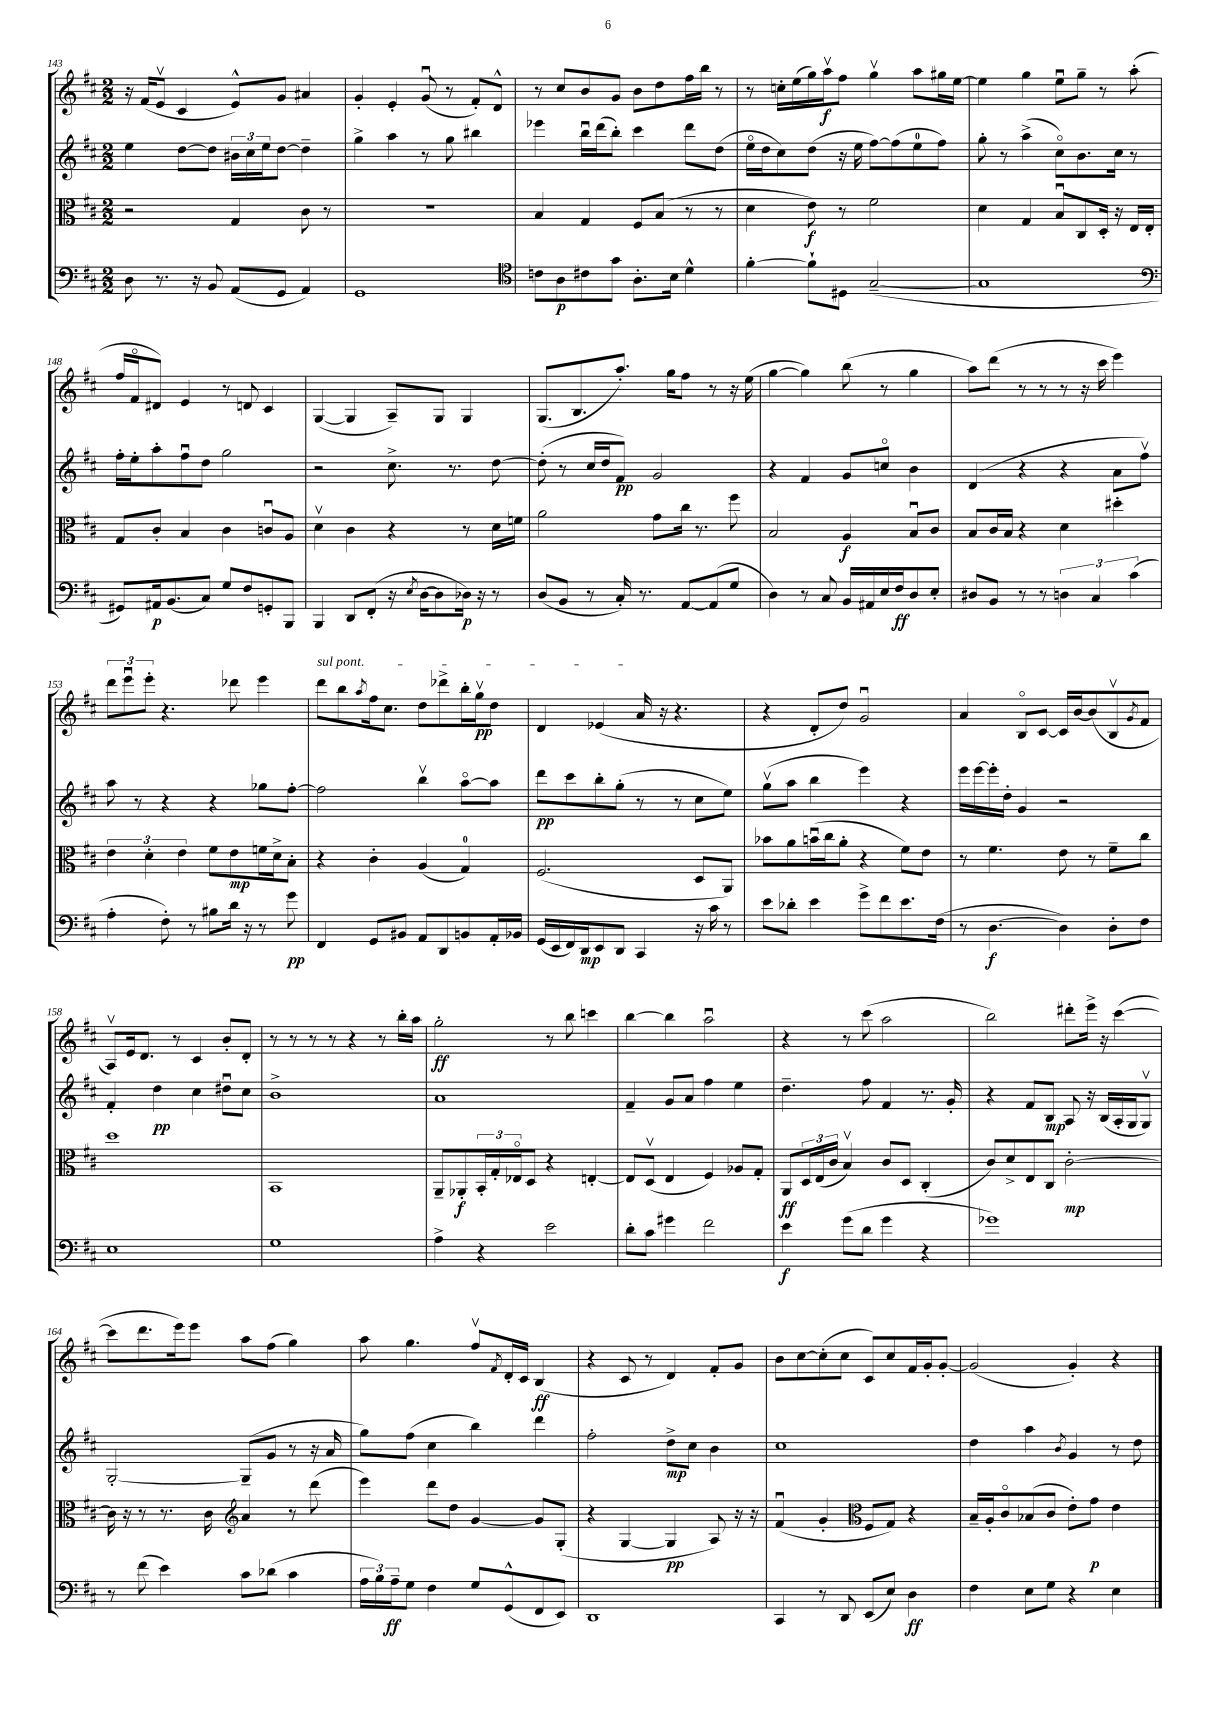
<<
\new StaffGroup <<
\new Staff = "s0" {
    \clef treble \key d \major \numericTimeSignature \time 2/2
    r16 fis'16( e'8\upbow cis'4 e'8-^) g'8 ais'4 |
    g'4-. e'4-. g'8\downbow( r8 fis'8-.) d'8-^ |
    r8 cis''8 b'8 g'8 b'8 d''8 fis''16 b''16 r8 |
    r8 c''16-. e''16( g''16) a''16\upbow\f fis''8 g''4\upbow a''8 gis''16 e''16~ |
    e''4 g''4 e''8\downbow g''8-- r8 a''8-.( |
    fis''16 fis'16\flageolet dis'8) e'4 r8 d'8 cis'4 |
    g4~( g4 a8--) g8 g4 |
    g8.( b8. a''8.-.) g''16 fis''8 r8 r16 e''16( |
    g''4~ g''4) b''8( r8 g''4 |
    a''8) d'''8( r8 r8 r8 r16 cis'''16 e'''4) |
    \tuplet 3/2 { d'''8 e'''8\downbow e'''8-. } r4. des'''8 e'''4 |
    \once \override TextSpanner.bound-details.left.text = \markup { \italic "sul pont." } d'''8\startTextSpan b''8 \acciaccatura { a''8 } fis''16 cis''8. d''8 des'''8-> b''16-. g''16\upbow\pp d''8 |
    d'4 ees'4( a'16\stopTextSpan r16 r4. |
    r4 d'8-. d''8) g'2\downbow |
    a'4 b8\flageolet cis'8~ cis'16 b'16~ b'8( b8\upbow \acciaccatura { g'8 } fis'8 |
    a8\upbow) e'16 d'8. r8 cis'4 b'8-. d'8-. |
    r8 r8 r8 r8 r4 r8 b''16-. a''16 |
    g''2-.\ff r8 b''8 c'''4 |
    b''4~ b''4 a''2\downbow |
    r4 r8 cis'''8( a''2 |
    b''2) dis'''8-. e'''16-> r16 cis'''4~( |
    cis'''8 d'''8. e'''16) e'''8 a''8 fis''8( g''4) |
    a''8 g''4. fis''8\upbow \acciaccatura { fis'8 } d'16-. cis'16 b4\ff( |
    r4 cis'8 r8 d'4) fis'8-. g'8 |
    b'8 cis''8~ cis''8-.( cis''8 cis'8) cis''8 fis'16 g'16-. g'8~-. |
    g'2( g'4-.) r4 \bar "|." |
}
\new Staff = "s1" {
    \clef treble \key d \major \numericTimeSignature \time 2/2
    e''4 d''8~ d''8 \tuplet 3/2 { bis'16 cis''16 e''16 } d''8~ d''4-- |
    g''4-> a''4 r8 g''8 bis''4 |
    ees'''4 b''16\downbow d'''16( b''8-.) cis'''4 d'''8 d''8( |
    e''16\flageolet d''16 cis''8) d''8( r16 e''16 fis''8~) fis''8( e''8-0 fis''8) |
    g''8-. r8 a''4->( cis''8\flageolet) b'8. cis''16 r8 |
    fis''16-. e''16-. a''8-. fis''8\downbow d''8 g''2 |
    r2 cis''8.-> r8. d''8~ |
    d''8-.( r8 cis''16 d''16 fis'8\pp) g'2 |
    r4 fis'4 g'8 c''8\flageolet b'4 |
    d'4( r4 r4 a'8 fis''8\upbow) |
    a''8 r8 r4 r4 ges''8 fis''8~-. |
    fis''2 b''4\upbow a''8~\flageolet a''8 |
    d'''8\pp cis'''8 b''8-. g''8-.( r8 r8 cis''8 e''8) |
    g''8\upbow( a''8 b''4 e'''4) r4 |
    e'''16 e'''16~ e'''16-. d''16-. g'4 r2 |
    fis'4-. d''4\pp cis''4 dis''8\downbow cis''8 |
    b'1-> |
    a'1 |
    fis'4-- g'8 a'8 fis''4 e''4 |
    d''4.-- fis''8 fis'4 r8. g'16-. |
    r4 fis'8 b8\mp a8 r16 b16( a16-. g16 g8\upbow) |
    g2~-. g8--( g'8 r8 r16 a'16 |
    g''8) fis''8( cis''4 b''4) d'''4 |
    fis''2-. d''8->\mp cis''8 b'4 |
    cis''1 |
    d''4 a''4 \acciaccatura { b'8 } g'4 r8 d''8 \bar "|." |
}
\new Staff = "s2" {
    \clef alto \key d \major \numericTimeSignature \time 2/2
    r2 g4 cis'8 r8 |
    R1 |
    b4 g4 fis8 b8( r8 r8 |
    d'4 e'8\f) r8 fis'2 |
    d'4 g4 b8\downbow cis8 d16-. r16 e16 e16-. |
    g8 cis'8-. b4 cis'4 c'8\downbow a8 |
    d'4\upbow cis'4 r4 r8 d'16 f'16 |
    a'2 g'8 cis''16 r8. fis''8 |
    b2 a4\f b8\downbow cis'8 |
    b8 cis'16 b16 r4 d'4 dis''4-. |
    \tuplet 3/2 { e'4 d'4-. e'4 } fis'8 e'8\mp f'16 d'16-> b8-. |
    r4 cis'4-. a4( g4-0) |
    fis2.( d8 a,8) |
    bes'8 a'8 b'16\downbow( cis''16 a'8-. r4 fis'8) e'8 |
    r8 fis'4. e'8 r8 fis'8-- cis''8 |
    d''1 |
    b,1 |
    a,8-- aes,8-.\f \tuplet 3/2 { b,16-. g16-. ees16\flageolet } d8 r4 e4~-. |
    e8 d8\upbow( e4 fis4) aes8 g8-. |
    a,8\ff \tuplet 3/2 { d16 e16( cis'16 } b4\upbow) cis'8 d8 cis4-.( |
    cis'8) d'8-> e8 cis8 cis'2~-.\mp |
    cis'16 r16 r8 r8. cis'16 \clef treble a'4 r8 d'''8( |
    e'''4) d'''8 d''8 g'4~ g'8 g8-.( |
    r4 g4~ g4\pp a8) r16 r16 |
    fis'4\downbow( g'4-. \clef alto fis8 g8) r4 |
    b16-- a16-. cis'8\flageolet bes8( cis'8 e'8-.) g'8\p e'4 \bar "|." |
}
\new Staff = "s3" {
    \clef bass \key d \major \numericTimeSignature \time 2/2
    d8 r8. r16 b,8 a,8( g,8 a,4) |
    g,1 |
    \clef tenor c'8 a8\p cis'8 g'8 a8.-. b16 d'4-^ |
    fis'4~-. fis'8-! dis8 g2~--( |
    g1 |
    \clef bass gis,8) ais,16\p b,8.( cis8) g8 fis8 g,8-. b,,8 |
    b,,4 d,8 fis,8-.( r16 \acciaccatura { e8 } d16~ d8 des16\p) r16 r8 |
    d8( b,8 r8 cis16-.) r8. a,8~ a,8( g8 |
    d4) r8 cis8 b,16 ais,16 e16 fis16\ff d8 e8-. |
    dis8 b,8 r8 r8 \tuplet 3/2 { d4 cis4 cis'4( } |
    a4-. fis8-.) r8 bis8 d'16 r16 r8 g'8\pp |
    fis,4 g,8 bis,8 a,8 d,8 b,8 a,16-. bes,16 |
    g,16( e,16 fis,16) d,16\mp e,8 d,8 cis,4 r16 cis'16 r8 |
    e'8 des'8-. e'4 g'8-> fis'8 e'8. fis16( |
    r8 d4.~\f d4) d8-. fis8 |
    e1 |
    g1 |
    a4-> r4 e'2 |
    d'8-. cis'8 gis'4 fis'2 |
    e'4\f g'8( d'8 g'4 r4 |
    ges'1) |
    r8 fis'8( e'4) cis'8 des'8( cis'4 |
    \tuplet 3/2 { a16 b16) a16--\ff } g8 fis4 g8 g,8-^( fis,8 e,8) |
    d,1 |
    cis,4 r8 d,8 e,8( e8) d4\ff |
    fis4 e8 g8 r4 e4 \bar "|." |
}
>>
>>
\layout { \context { \Score currentBarNumber = #143 } }
